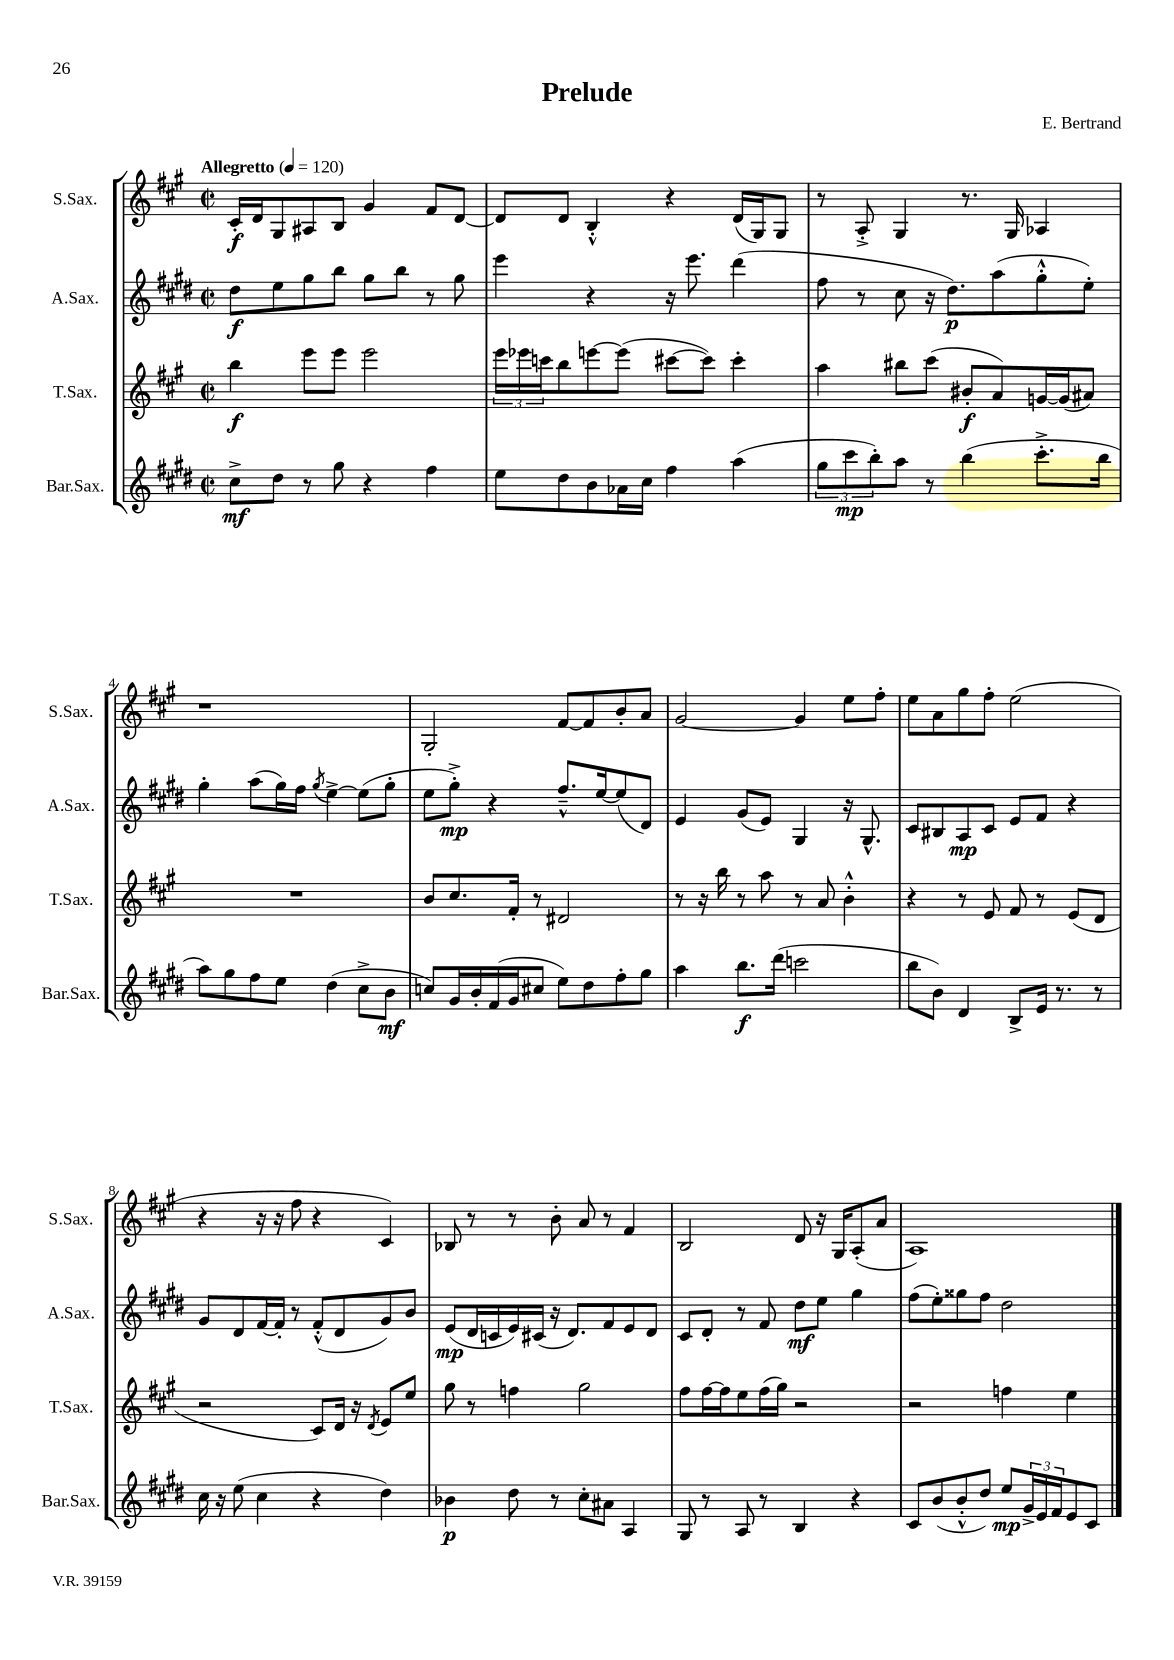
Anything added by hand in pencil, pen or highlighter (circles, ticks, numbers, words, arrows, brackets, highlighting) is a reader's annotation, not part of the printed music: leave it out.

**kern	**kern	**kern	**kern
*staff4	*staff3	*staff2	*staff1
*clefG2	*clefG2	*clefG2	*clefG2
*k[f#c#g#d#]	*k[f#c#g#]	*k[f#c#g#d#]	*k[f#c#g#]
*M2/2	*M2/2	*M2/2	*M2/2
*met(c|)	*met(c|)	*met(c|)	*met(c|)
*MM120	*MM120	*MM120	*MM120
8cc#^	4bb	8dd#	16c#'
.	.	.	16d
8dd#	.	8ee	8G#
8r	8eee	8gg#	8A#
8gg#	8eee	8bb	8B
4r	2eee	8gg#	4g#
.	.	8bb	.
4ff#	.	8r	8f#
.	.	8gg#	[8d
=	=	=	=
8ee	24eee	4eee	8d]
.	24eee-	.	.
.	24ccc	.	.
8dd#	8bb	.	8d
8b	[8eee	4r	4B'^^
16a-	(8eee]	.	.
16cc#	.	.	.
4ff#	[8ccc#	16r	4r
.	.	8.eee	.
.	8ccc#])	.	.
(4aa	4ccc#'	(4ddd#	(16d
.	.	.	16G#)
.	.	.	8G#
=	=	=	=
12gg#	4aa	8ff#	8r
12ccc#	.	.	.
.	.	8r	8A'^
12bb')	.	.	.
8aa	8bb#	8cc#	4G#
8r	(8ccc#	16r	.
.	.	8.dd#)	.
(4bb	8b#'	.	8.r
.	8a)	(8aa	.
.	.	.	16G#
8.ccc#'^	[16g	8gg#'^^	4A-
.	(16g]	.	.
.	8a#)	8ee')	.
16bb	.	.	.
=	=	=	=
8aa)	1r	4gg#'	1r
8gg#	.	.	.
8ff#	.	(8aa	.
8ee	.	16gg#)	.
.	.	16ff#	.
.	.	8qgg#	.
(4dd#	.	[4ee^	.
8cc#^	.	(8ee]	.
8b	.	8gg#'	.
=	=	=	=
8cc)	8b	8ee	2G#'
16g#	8.cc#	8gg#'^)	.
16b'	.	.	.
(16f#	.	4r	.
16g#	16f#'	.	.
8cc#	8r	.	.
8ee)	2d#	8.ff#~^^	[8f#
8dd#	.	.	8f#]
.	.	[16ee	.
8ff#'	.	(8ee]	8b'
8gg#	.	8d#)	8a
=	=	=	=
4aa	8r	4e	[2g#
.	16r	.	.
.	16bb	.	.
8.bb	8r	(8g#	.
.	8aa	8e)	.
(16ddd#	.	.	.
2ccc	8r	4G#	4g#]
.	8a	.	.
.	4b'^^	16r	8ee
.	.	8.G#^^	.
.	.	.	8ff#'
=	=	=	=
8bb	4r	8c#	8ee
8b)	.	8B#	8a
4d#	8r	8A	8gg#
.	8e	8c#	8ff#'
8B^	8f#	8e	(2ee
16e	8r	8f#	.
8.r	.	.	.
.	(8e	4r	.
8r	8d	.	.
=	=	=	=
16cc#	2r	8g#	4r
16r	.	.	.
(8ee	.	8d#	.
4cc#	.	[16f#	16r
.	.	16f#']	16r
.	.	8r	8ff#
4r	8c#)	(8f#'^^	4r
.	16d	8d#	.
.	16r	.	.
.	8qd	.	.
4dd#)	8e	8g#)	4c#)
.	8ee	8b	.
=	=	=	=
4b-	8gg#	(8e	8B-
.	8r	16d#	8r
.	.	16c	.
8dd#	4ff	16e)	8r
.	.	(16c#	.
8r	.	16r	8b'
.	.	8.d#)	.
8cc#'	2gg#	.	8a
8a#	.	8f#	8r
4A	.	8e	4f#
.	.	8d#	.
=	=	=	=
8G#	8ff#	8c#	2B
8r	[16ff#	8d#'	.
.	16ff#]	.	.
8A	8ee	8r	.
8r	(16ff#	8f#	.
.	16gg#)	.	.
4B	2r	8dd#	8d
.	.	8ee	16r
.	.	.	16G#
4r	.	4gg#	(8A'
.	.	.	8a
=	=	=	=
8c#	2r	(8ff#	1A)
(8b	.	8ee')	.
8b'^^	.	8gg##	.
8dd#)	.	8ff#	.
8ee	4ff	2dd#	.
24g#^	.	.	.
24e	.	.	.
24f#	.	.	.
8e	4ee	.	.
8c#	.	.	.
==	==	==	==
*-	*-	*-	*-
